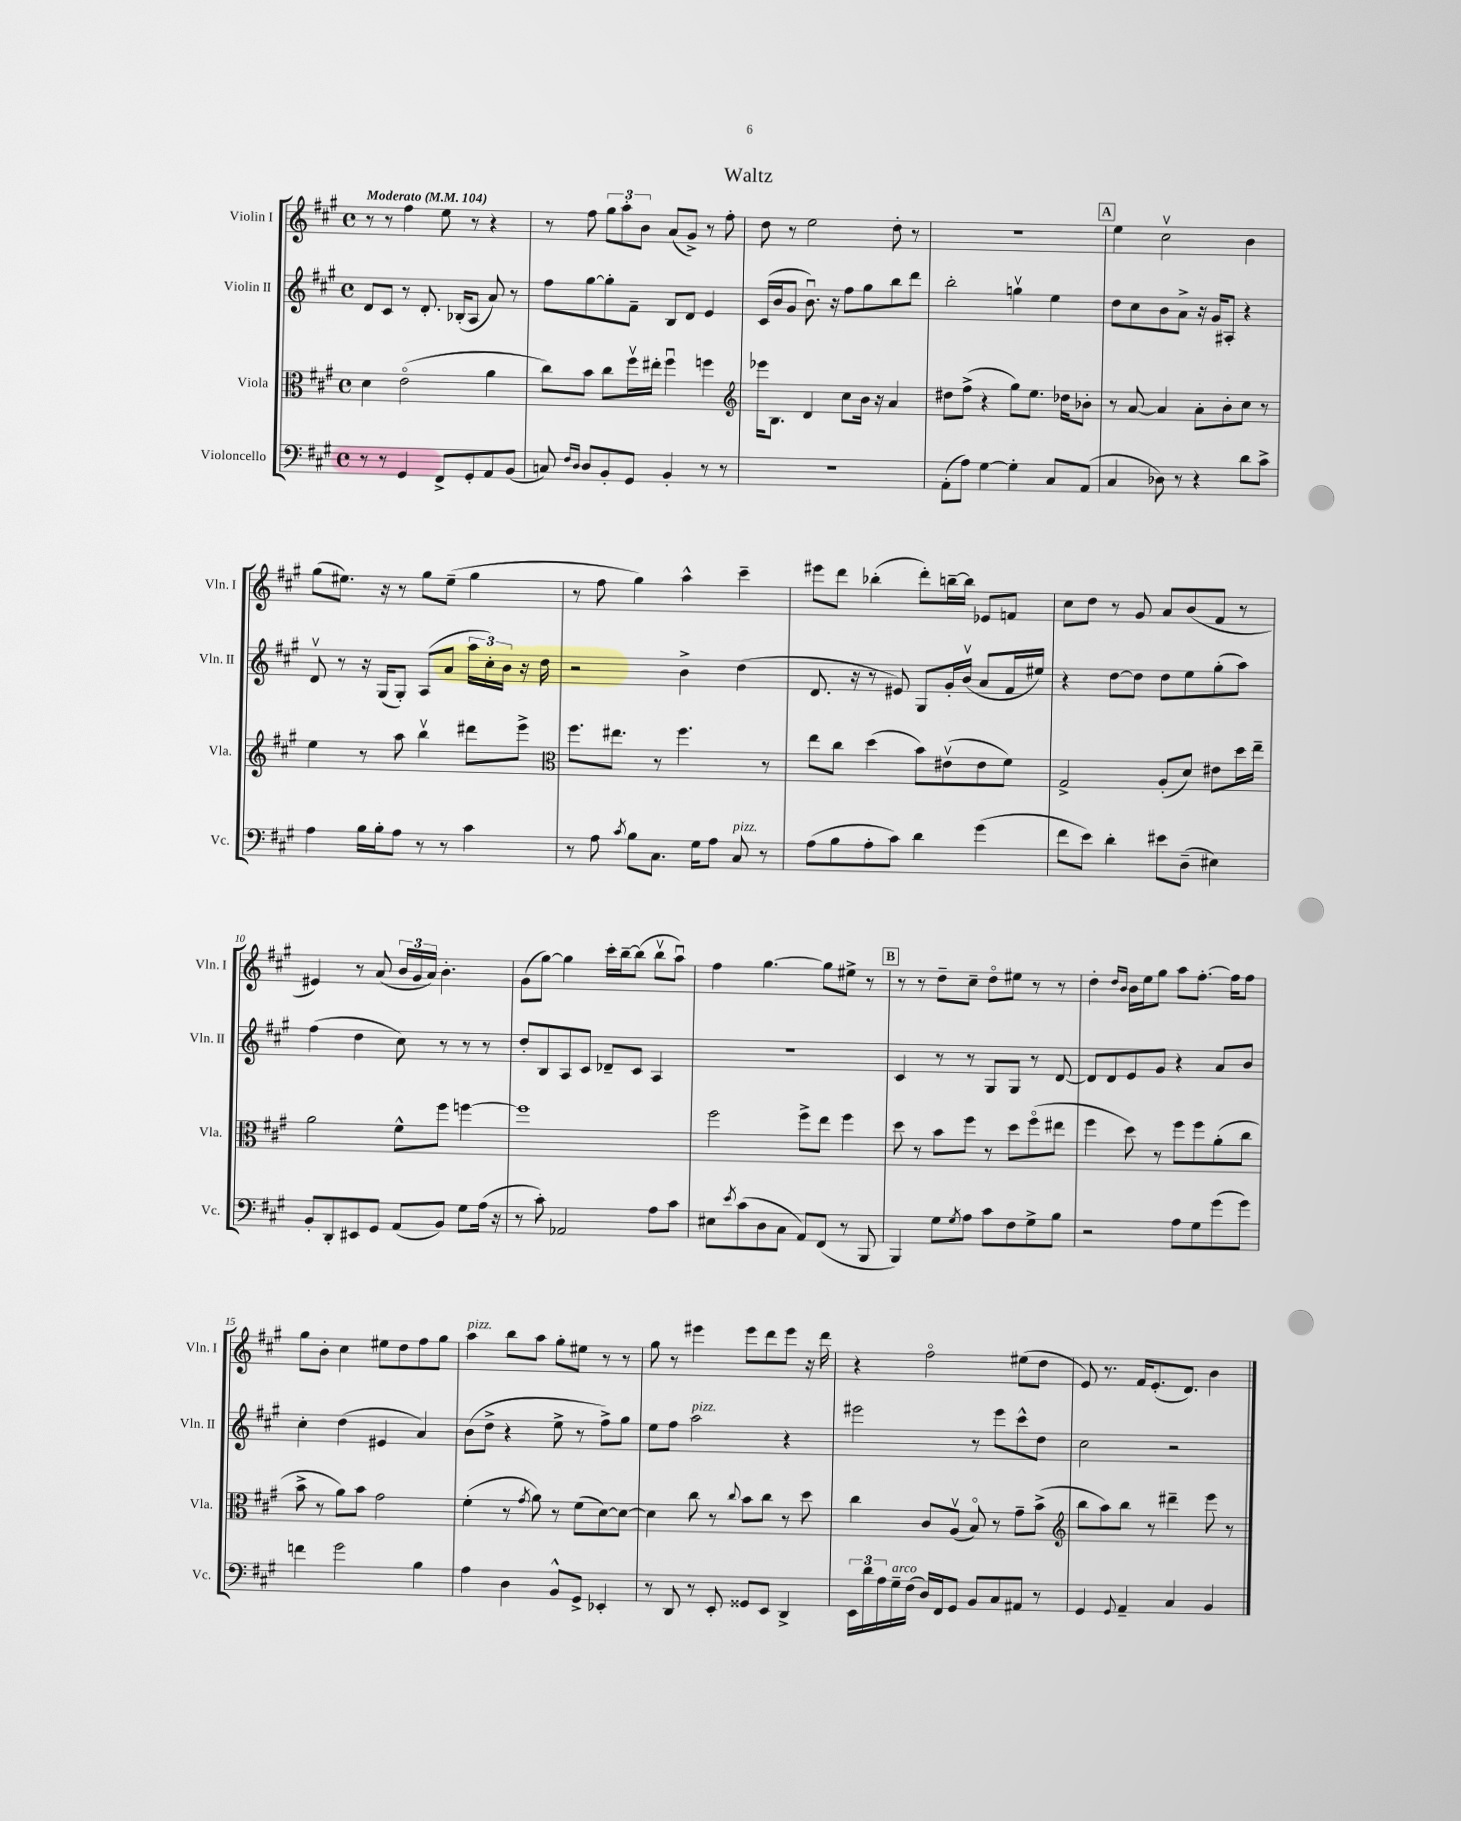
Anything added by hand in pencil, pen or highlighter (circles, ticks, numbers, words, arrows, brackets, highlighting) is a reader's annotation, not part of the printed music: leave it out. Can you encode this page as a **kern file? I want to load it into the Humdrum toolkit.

**kern	**kern	**kern	**kern
*staff4	*staff3	*staff2	*staff1
*clefF4	*clefC3	*clefG2	*clefG2
*k[f#c#g#]	*k[f#c#g#]	*k[f#c#g#]	*k[f#c#g#]
*M4/4	*M4/4	*M4/4	*M4/4
*met(c)	*met(c)	*met(c)	*met(c)
*MM104	*MM104	*MM104	*MM104
8r	4d	8d	8r
8r	.	8c#	8r
4GG#	(2eo	8r	4ff#
.	.	8.d'	.
8FF#^	.	.	8ee
.	.	(16B-'	.
8GG#'	.	8A	8r
8AA	4a	8a)	4r
(8BB	.	8r	.
=	=	=	=
8C)	8cc#)	8ff#	8r
16qqF#	.	.	.
16qqD	.	.	.
8D	8b	[8gg#	8ff#
8BB'	8cc#	8gg#']	12gg#
.	.	.	12aa'
8GG#	16ff#v	8f#~	.
.	.	.	12b
.	16ee#'	.	.
4BB'	4ff#u	8B	(8a
.	.	8d	8g#^)
8r	4ff	4e	8r
8r	.	.	8ff#'
=	=	=	=
*	*clefG2	*	*
1r	16eee-	(16c#	8dd
.	8.B	16b	.
.	.	8g#	8r
.	4d	8.bu)	2ee
.	.	16r	.
.	8cc#	8ff#	.
.	16b	8gg#	.
.	16r	.	.
.	4a	8bb	8dd'
.	.	8ddd	8r
=	=	=	=
(8AA'	8dd#	2bb'	1r
8A)	(8ff#^	.	.
[4G#	4r	.	.
4G#']	8gg#)	4ggv	.
.	8.ee	.	.
8C#	.	4ee	.
.	16dd-	.	.
(8AA	8b-'	.	.
=	=	=	=
4C#	8r	8dd	4ee
.	[8a	8cc#	.
8D-)	4a]	8b	2cc#v
8r	.	8a^	.
4r	8a'	16r	.
.	.	16g#	.
.	8b'	8A#'	.
8d	8cc#	4r	4b
8c#^	8r	.	.
=	=	=	=
4A	4ee	8dv	(8gg#
.	.	8r	8.ee#)
16B	8r	16r	.
16B'	.	(16G#	16r
8A	8aa	8G#')	8r
8r	4bbv	(8A	8gg#
8r	.	8a	(8ee#~
4c#	8ddd#	24aa	4gg#
.	.	24cc#')	.
.	.	24b	.
.	8eee^	16r	.
.	.	16dd	.
=	=	=	=
*	*clefC3	*	*
8r	8.ff#	2r	8r
8A	.	.	8ff#
.	8.ee#	.	.
8qc#	.	.	.
8B	.	.	4gg#)
8.C#	8r	.	.
.	4.ff#	4b^	4aa^^
16G#	.	.	.
8A	.	.	.
8C#	.	(4dd	4ccc#~
8r	8r	.	.
=	=	=	=
(8A	8ee	8.d	8eee#
8B	8cc#	.	8ddd
.	.	16r	.
8A'	(4dd	8r	(4bb-'
8c#)	.	8e#)	.
4d	8b)	8G#	8ddd')
.	(8e#v	16g#'	[16bb~
.	.	(16bv	16bb]
(4g#	8e#	8a	8e-
.	8f#)	16f#	8f
.	.	16ee#)	.
=	=	=	=
8f#	2G#^	4r	8cc#
8e)	.	.	8dd
4d'	.	[8dd	8r
.	.	8dd]	8g#
8e#	(8A'	8dd	8a
(8D~	8d)	8ee	(8b
4E#)	8e#	(8gg#'	8f#
.	16dd	8aa)	8r
.	16ee~	.	.
=	=	=	=
8BB'	2a	(4ff#	4e#)
8DD'	.	.	.
8EE#	.	4dd	8r
8GG#	.	.	(8a
(8AA	8f#^^	8cc#)	24b
.	.	.	24g#
.	.	.	24a)
8BB)	8ff#	8r	4.b'
8G#	[4ff	8r	.
(16A	.	8r	.
16r	.	.	.
=	=	=	=
8r	1ff]	8dd'	(8g#
8c#')	.	8B	[8gg#)
2AA-	.	8A	4gg#]
.	.	8c#	.
.	.	8d-~	16ccc#'
.	.	.	[16bb~
.	.	8c#	(8bb]
8A	.	4A	8bbv
8c#	.	.	8aau)
=	=	=	=
8E#	2ff#	1r	4ff#
8qe	.	.	.
(8c#	.	.	.
8D	.	.	[4.gg#
8C#	.	.	.
8AA)	8ff#^	.	.
(8FF#	8ee	.	8gg#]
8r	4ff#	.	8ee#^
8BBB	.	.	8r
=	=	=	=
4BBB)	8dd	4c#	8r
.	8r	.	8r
8G#	8b	8r	8dd~
8qG#	.	.	.
8A	8ff#	8r	8cc#~
8c#	8r	8G#	8ddo
8F#	8dd	8G#	8ee#
8G#^	(8ff#o	8r	8r
8B	8ee#	[8d	8r
=	=	=	=
2r	4ff#	8d]	4dd'
.	.	8d	.
.	.	.	16qqdd
.	.	.	16qqb
.	8dd)	8e	16b
.	.	.	16ee
.	8r	8g#	8gg#
8A	8ff#	4r	8aa
8G#	8ff#	.	[8.ff#'
(8g#	(8a'	8a	.
.	.	.	16ff#]
8g#)	8cc#	8b	8ff#
=	=	=	=
4f	8b^	4cc#'	8gg#
.	8r	.	8b'
2g#	8a)	(4dd	4cc#
.	8b	.	.
.	2g#	4e#	8ee#
.	.	.	8dd
4B	.	4a)	8ff#
.	.	.	8gg#
=	=	=	=
4A	(4f#'	(8b	4aa
.	.	8dd^	.
4D	8r	4r	8bb
.	8qg#	.	.
.	8a)	.	8aa
8BB^^	8r	8ee^	8gg#'
8GG#^	(8f#	8r	8ee#
4EE-'	[8d)	8ff#^)	8r
.	8d_	8gg#	8r
=	=	=	=
8r	4d]	8ee	8gg#
8DD	.	8ff#	8r
8r	8cc#	2aa	4eee#
8EE'	8r	.	.
.	8qqcc#	.	.
8GG##	8b	.	8eee#
8EE	8cc#	.	8ddd
4DD^	8r	4r	8eee#
.	8dd	.	16r
.	.	.	16ddd
=	=	=	=
24EE	4cc#	2eee#	4r
24d	.	.	.
24A	.	.	.
16G#~	.	.	.
(16F#	.	.	.
16D)	8c#	.	2ff#o
16FF#	.	.	.
8GG#	(8Av	.	.
8BB	8Bo)	8r	.
8C#	8r	8eee#	.
8AA#	8g#~	8ccc#^^	(8ee#
8r	(8b^	8dd	8dd
=	=	=	=
*	*clefG2	*	*
4GG#	8bb	2cc#	8e)
.	8aa)	.	8.r
8qqGG#	.	.	.
4AA~	8bb	.	.
.	.	.	16f#
.	8r	.	(8.e'
4C#	4ddd#~	2r	.
.	.	.	8.d)
4BB	8eee	.	4b
.	8r	.	.
==	==	==	==
*-	*-	*-	*-
